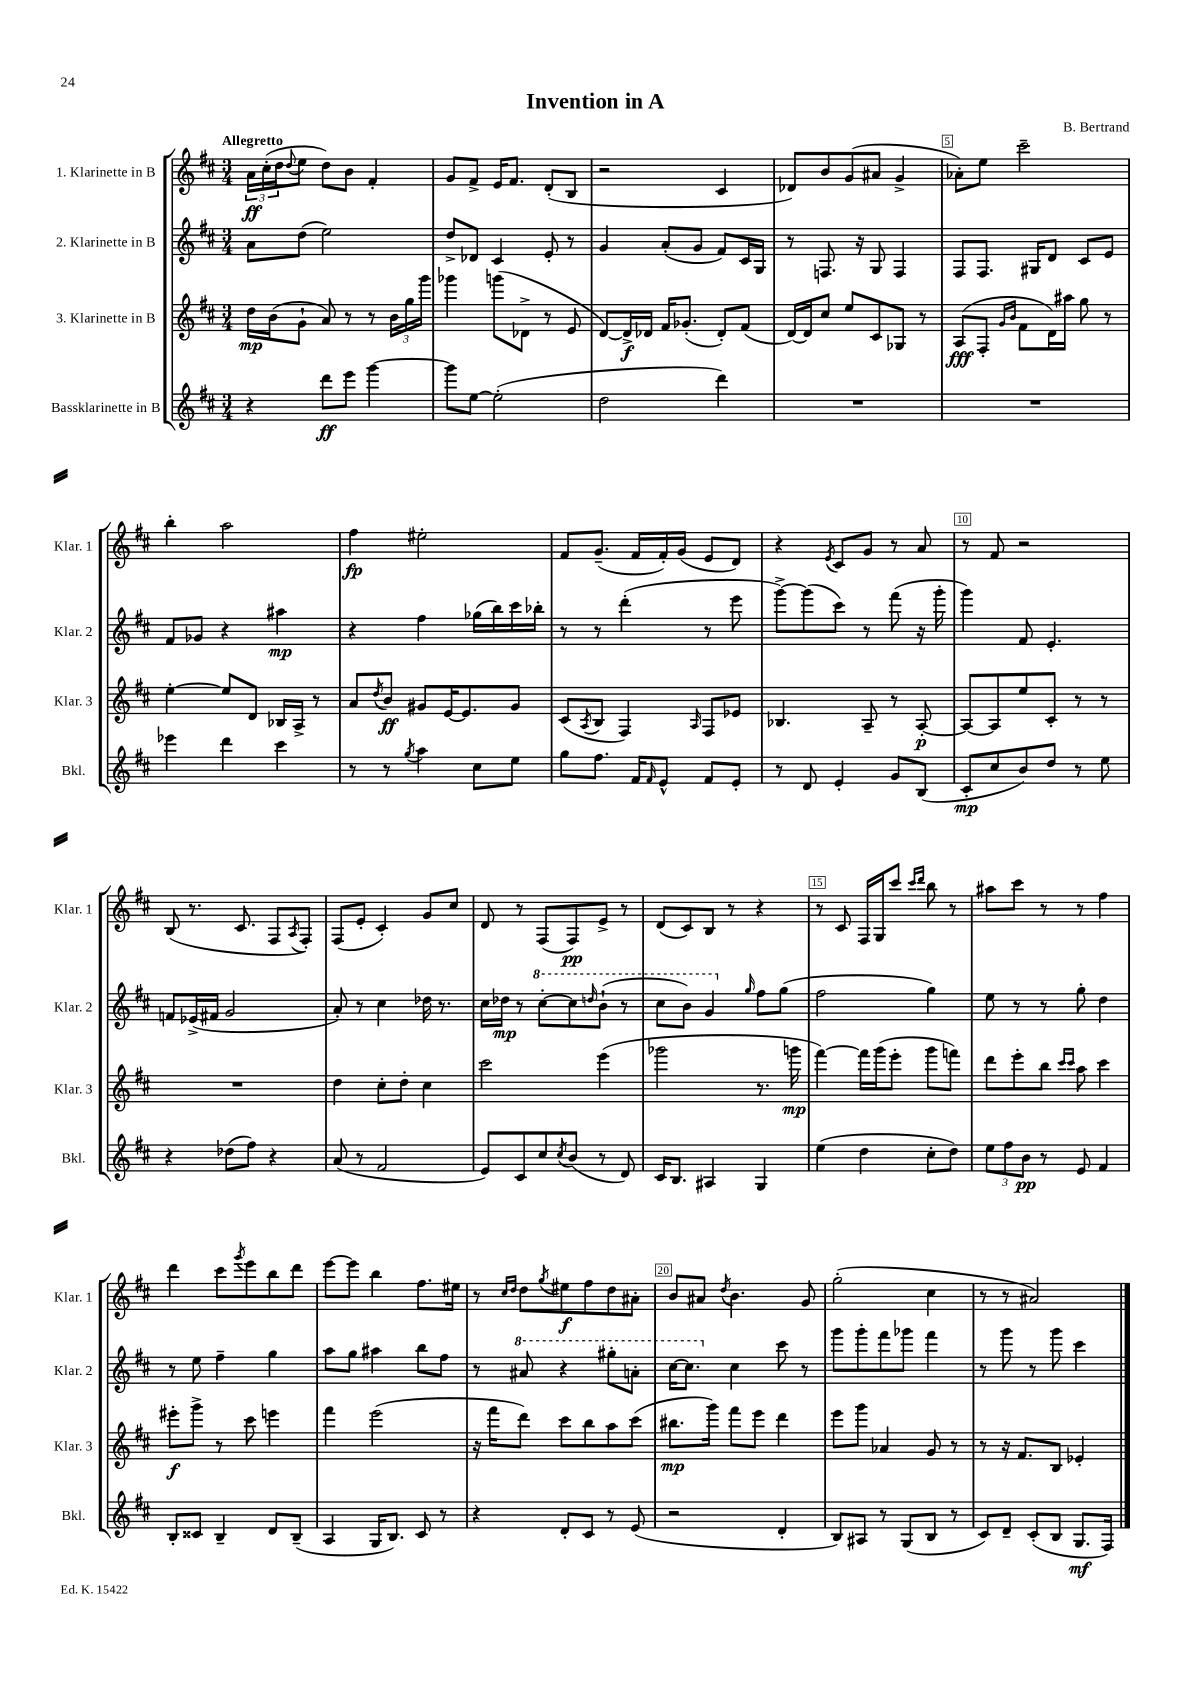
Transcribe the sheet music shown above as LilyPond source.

\header { title = "Invention in A" composer = "B. Bertrand" }
<<
\new StaffGroup <<
\new Staff = "s0" \with { instrumentName = "1. Klarinette in B" shortInstrumentName = "Klar. 1" } {
    \clef treble \key d \major \numericTimeSignature \time 3/4 \tempo "Allegretto"
    \tuplet 3/2 { a'16\ff cis''16-.( d''16 } \appoggiatura { d''8 } e''8 d''8) b'8 fis'4-. |
    g'8 fis'8-> e'16 fis'8. d'8-.( b8 |
    r2 cis'4 |
    des'8) b'8 g'8( ais'8 g'4-> |
    aes'8-.) e''8 cis'''2-- |
    b''4-. a''2 |
    fis''4\fp eis''2-. |
    fis'8 g'8.--( fis'16 fis'16-.) g'16( e'8 d'8) |
    r4 \acciaccatura { e'8 } cis'8 g'8 r8 a'8 |
    r8 fis'8 r2 |
    b8( r8. cis'8. fis8 \acciaccatura { a8 } fis8-.) |
    fis8( e'8-. cis'4-.) g'8 cis''8 |
    d'8 r8 fis8( fis8\pp) e'8-> r8 |
    d'8( cis'8) b8 r8 r4 |
    r8 cis'8 fis16 g16 cis'''8 \grace { cis'''16 d'''16 } b''8 r8 |
    ais''8 cis'''8 r8 r8 fis''4 |
    d'''4 cis'''8 \acciaccatura { g'''8 } e'''8 b''8 d'''8 |
    e'''8~ e'''8 b''4 fis''8. eis''16 |
    r8 \grace { cis''16 d''16 } d''8 \acciaccatura { g''8 } eis''8\f fis''8 d''8 ais'8-. |
    b'8 ais'8 \acciaccatura { d''8 } b'4. g'8 |
    g''2-.( cis''4 |
    r8 r8 ais'2) \bar "|." |
}
\new Staff = "s1" \with { instrumentName = "2. Klarinette in B" shortInstrumentName = "Klar. 2" } {
    \clef treble \key d \major \numericTimeSignature \time 3/4
    a'8 d''8( e''2) |
    d''8-> des'8 cis'4 e'8-. r8 |
    g'4 a'8-.( g'8 fis'8) cis'16 g16 |
    r8 f8. r16 g8 f4 |
    fis8 fis8. gis16 d'8 cis'8 e'8 |
    fis'8 ges'8 r4 ais''4\mp |
    r4 fis''4 ges''16( b''16) cis'''16 bes''16-. |
    r8 r8 d'''4-.( r8 e'''8 |
    g'''8~->) g'''8( cis'''8) r8 fis'''8( r16 g'''16-. |
    g'''4) fis'8 e'4.-. |
    f'8 ees'16->( fis'16 g'2 |
    a'8-.) r8 cis''4 des''16 r8. |
    cis''16 des''16\mp r8 \ottava #1 cis'''8~-. cis'''8 \grace { d'''!16 } b''8-!( r8 |
    cis'''8 b''8) g''4 \ottava #0 \grace { g''16 } fis''8 g''8( |
    fis''2 g''4) |
    e''8 r8 r8 g''8-. d''4 |
    r8 e''8 fis''4-- g''4 |
    a''8 g''8 ais''4 b''8 fis''8 |
    r8 \ottava #1 ais''8 r4 gis'''8-. a''8-. |
    cis'''16~ cis'''8. \ottava #0 cis''4 cis'''8 r8 |
    g'''8 g'''8-. fis'''8 ges'''8 fis'''4 |
    r8 g'''8 r8 g'''8 cis'''4 \bar "|." |
}
\new Staff = "s2" \with { instrumentName = "3. Klarinette in B" shortInstrumentName = "Klar. 3" } {
    \clef treble \key d \major \numericTimeSignature \time 3/4
    d''16\mp b'16( g'8-! a'8) r8 r8 \tuplet 3/2 { b'16 g''16 g'''16 } |
    ges'''4 g'''8( des'8-> r8 e'8 |
    d'8~) d'16->\f des'16 fis'16 ges'8.-.( des'8-.) fis'8( |
    d'16~) d'16 cis''8 e''8 cis'8 ges8 r8 |
    a8\fff( fis8-. \grace { g'16 b'16 } fis'8 d'16) ais''16 g''8 r8 |
    e''4~-. e''8 d'8 bes16 a16-> r8 |
    a'8 \acciaccatura { d''8 } b'8\ff gis'8 e'16~ e'8. gis'8 |
    cis'8( \acciaccatura { a8 } b8 fis4) \grace { a16 } fis8 ees'8 |
    bes4. a8-- r8 a8~-.\p |
    a8~ a8 e''8 cis'8-. r8 r8 |
    R2. |
    d''4 cis''8-. d''8-. cis''4 |
    cis'''2 e'''4( |
    ges'''2 r8. g'''16\mp |
    fis'''4~) fis'''16 g'''16( e'''8-. g'''8 f'''8) |
    d'''8 e'''8-. b''8 \grace { cis'''16 cis'''16 } a''8 cis'''4 |
    eis'''8-.\f g'''8-> r8 cis'''8 e'''4 |
    fis'''4 e'''2( |
    r16 fis'''16 d'''8) cis'''8 b''8 a''8 cis'''8( |
    bis''8.\mp g'''16) fis'''8 e'''8 d'''4 |
    e'''8 g'''8 aes'4 g'8 r8 |
    r8 r16 fis'8. b8 ees'4-. \bar "|." |
}
\new Staff = "s3" \with { instrumentName = "Bassklarinette in B" shortInstrumentName = "Bkl." } {
    \clef treble \key d \major \numericTimeSignature \time 3/4
    r4 d'''8\ff e'''8 g'''4~ |
    g'''8 e''8~ e''2-.( |
    d''2 d'''4) |
    R2. |
    R2. |
    ees'''4 d'''4 cis'''4 |
    r8 r8 \acciaccatura { g''8 } a''4 cis''8 e''8 |
    g''8 fis''8. fis'16 \grace { fis'16 } e'8-^ fis'8 e'8-. |
    r8 d'8 e'4-. g'8 b8( |
    cis'8-.\mp cis''8 b'8) d''8 r8 e''8 |
    r4 des''8( fis''8) r4 |
    a'8( r8 fis'2 |
    e'8) cis'8 cis''8 \acciaccatura { cis''8 } b'8( r8 d'8) |
    cis'16 b8. ais4 g4 |
    e''4( d''4 cis''8-. d''8) |
    \tuplet 3/2 { e''8 fis''8 b'8\pp } r8 e'8 fis'4 |
    b8-. cisis'8 b4-- d'8 b8--( |
    a4 g16 b8.) cis'8 r8 |
    r4 d'8-. cis'8 r8 e'8( |
    r2 d'4-. |
    b8) ais8 r8 g8( b8 r8 |
    cis'8) d'8-- cis'8-.( b8 g8.\mf fis16) \bar "|." |
}
>>
>>
\layout { \context { \Score \override BarNumber.break-visibility = ##(#f #t #t) barNumberVisibility = #(every-nth-bar-number-visible 5) \override BarNumber.stencil = #(make-stencil-boxer 0.1 0.3 ly:text-interface::print) } }
